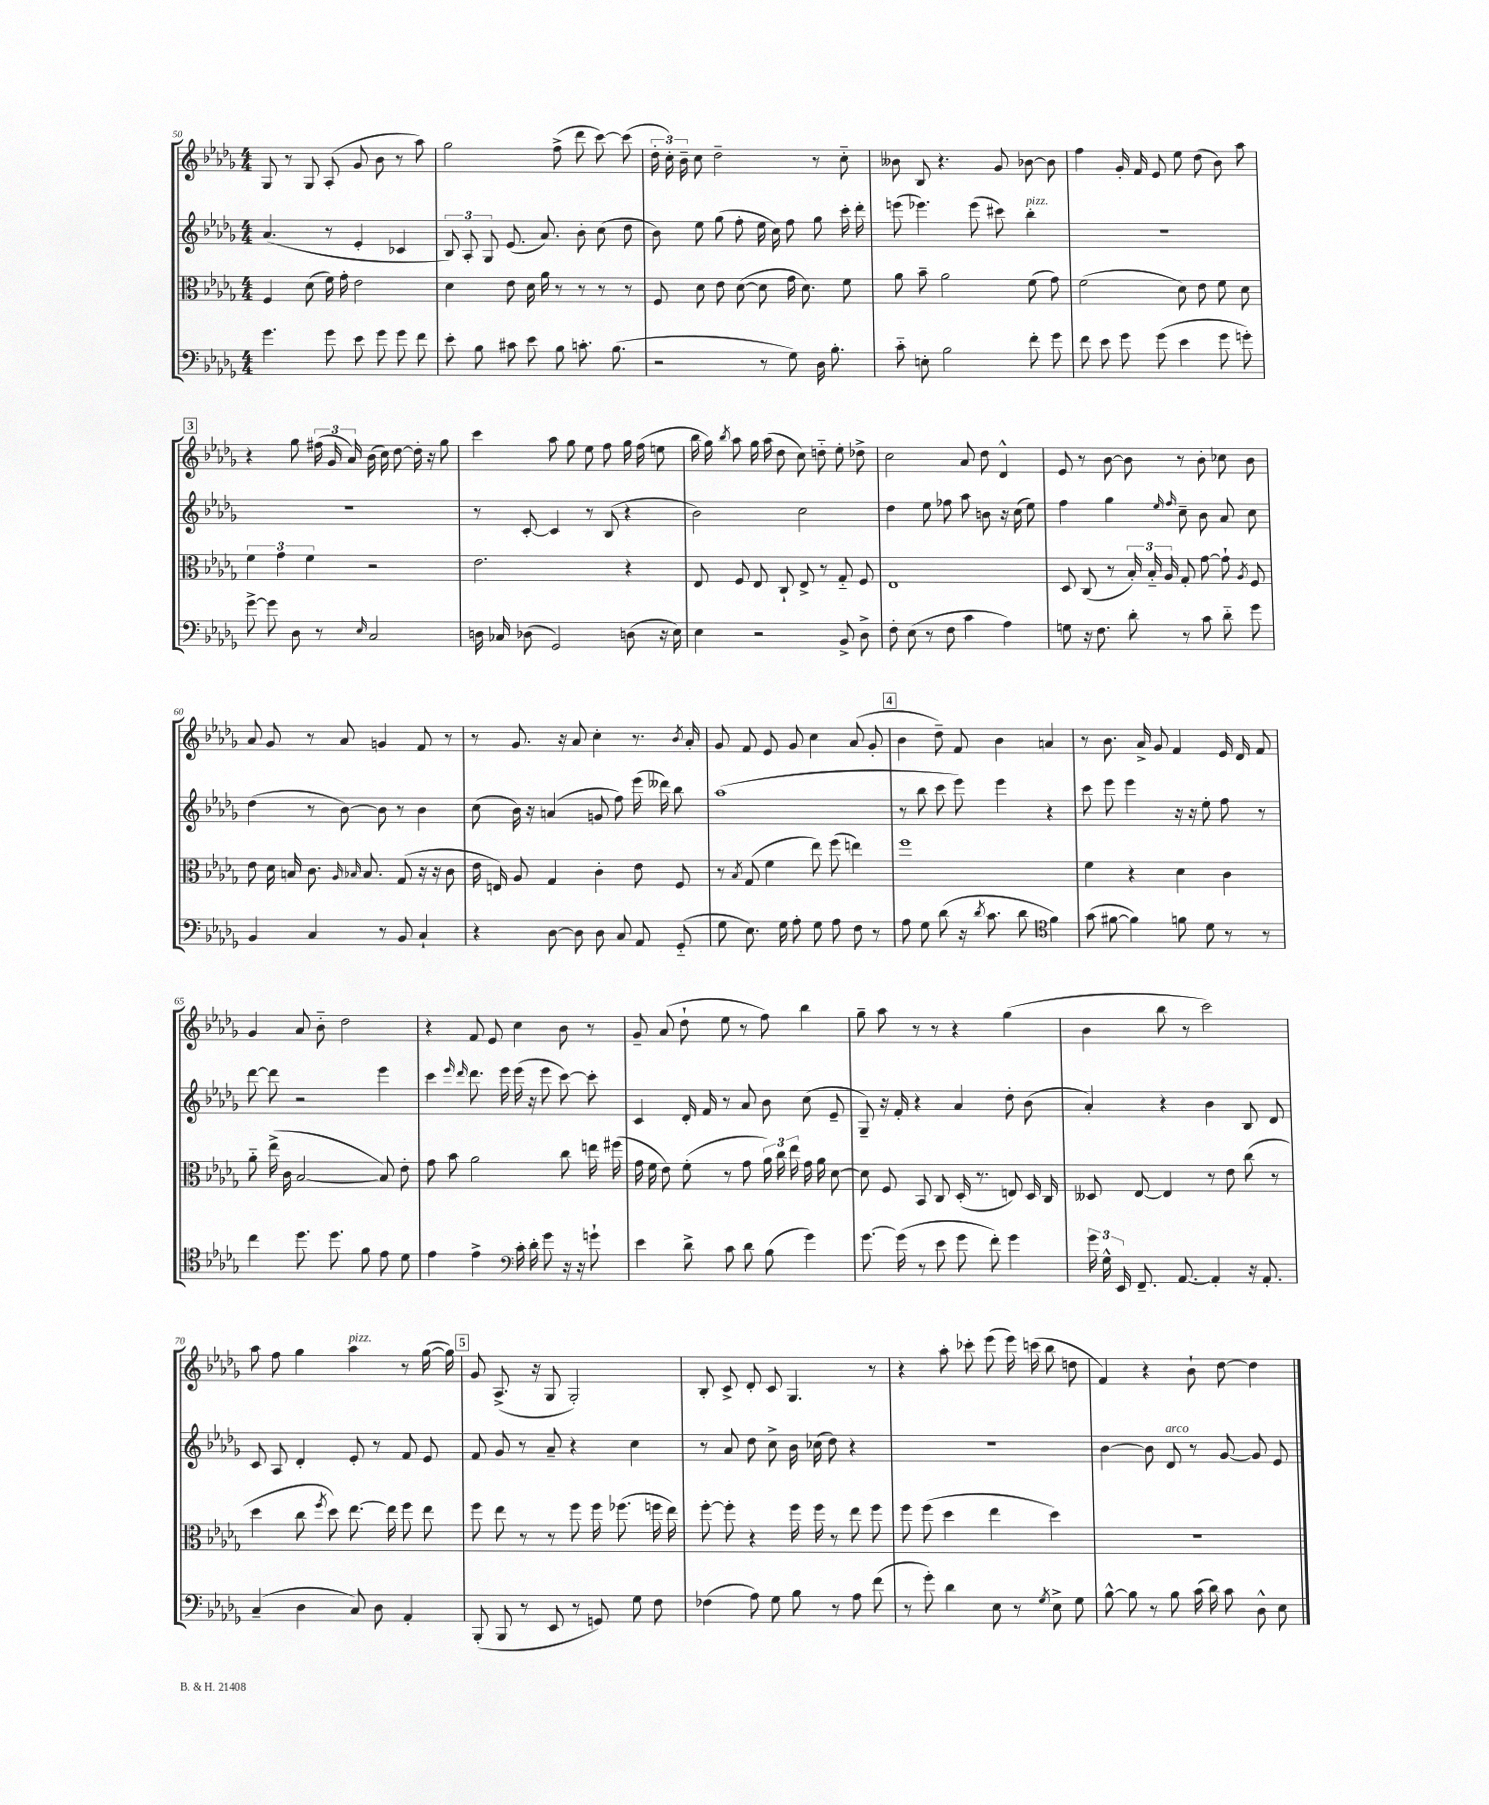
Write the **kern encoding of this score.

**kern	**kern	**kern	**kern
*staff4	*staff3	*staff2	*staff1
*clefF4	*clefC3	*clefG2	*clefG2
*k[b-e-a-d-g-]	*k[b-e-a-d-g-]	*k[b-e-a-d-g-]	*k[b-e-a-d-g-]
*M4/4	*M4/4	*M4/4	*M4/4
4.g-\	4F/	(4.a-/	8G-/
.	.	.	8r
.	(8d-\	.	8G-/
8g-\	16f\)	8r	(8A-'/
.	16g-'\	.	.
8e-\	2e-\	4e-'/	8g-/
8g-\	.	.	8b-\
8g-\	.	4c-/	8r
8f\	.	.	8aa-\)
=	=	=	=
8e-'\	4d-\	12B-/)	2gg-\
.	.	12A-'/	.
8B-\	.	.	.
.	.	12G-/	.
8c#\	8e-\	(8.e-/	.
8e-\	16d-\	.	.
.	16a-\	8.a-/)	.
8B-\	8r	.	(8ff^\
8.c'\	8r	8b-'\	8ddd-\
.	8r	(8cc\	[8ccc\)
(8.B-\	.	.	.
.	8r	8dd-\	(8ccc\]
=	=	=	=
2r	8F/	8b-\)	24dd-'\
.	.	.	24cc'\)
.	.	.	24b-~\
.	8d-\	8ee-\	8cc\
.	8e-\	(8gg-\	2dd-~\
.	([8d-\	8ff'\	.
8r	8d-\]	16ee-\	.
.	.	16cc\)	.
8G-\)	16g-\	8ff\	.
.	8.d-\)	.	.
16D-\	.	8gg-\	8r
8.B-'\	.	.	.
.	8f\	16ccc'\	8cc'~\
.	.	16ddd-'\	.
=	=	=	=
8c'~\	8a-\	(8eee\	8b--\
8E'\	8b-~\	4.eee-\)	8B-/
2B-\	2a-\	.	4.r
.	.	(8eee-\	.
.	.	8ccc#\)	8g-/
8f'\	(8f\	4bb-'\	[8b-\
8g-\	8g-\)	.	8b-\]
=	=	=	=
8f\	(2f\	1r	4ff\
8e-\	.	.	.
8g-\	.	.	16g-'/
.	.	.	16f/
(8g-\	.	.	8e-/
4e-\	8d-\)	.	8ee-\
.	8e-\	.	(8dd-\
8g-\	8f\	.	8b-\)
8g'\)	8d-\	.	8aa-\
=	=	=	=
[8g-^\	6f\	1r	4r
8g-\]	.	.	.
.	6g-\	.	.
8D-\	.	.	8gg-\
.	6f\	.	.
8r	.	.	(24ff#\
.	.	.	24g-/
.	.	.	24a-/)
16qqE-/	.	.	.
2C/	2r	.	(16b-\
.	.	.	16cc\)
.	.	.	[8dd-\
.	.	.	16dd-'\]
.	.	.	16r
.	.	.	8gg-\
=	=	=	=
16D\	2.e-\	8r	4ccc\
16C-/	.	.	.
(8D-\	.	[8c'/	.
2GG-/)	.	4c/]	8aa-\
.	.	.	8gg-\
.	.	8r	8ee-\
.	.	(8B-/	8ff\
(8D\	4r	4r	16gg-\
.	.	.	(16ff\
16r	.	.	8ee\
16E-\)	.	.	.
=	=	=	=
4E-\	8E-/	2b-\)	16bb-\
.	.	.	16gg-\)
.	.	.	8qbb-/
.	8F/	.	8aa-\
2r	8E-/	.	16gg-\
.	.	.	(16aa-\
.	8C`/	.	8dd-\
.	8E-^/	2cc\	8cc\)
.	8r	.	8dd'~\
8BB-^/	8G-'~/	.	8ee-'\
8D-^\	8F/	.	8dd-^\
=	=	=	=
8F'\	1E-	4dd-\	2cc\
(8E-\	.	.	.
8r	.	8ee-\	.
8F\	.	8ff-\	.
4c\	.	8aa-\	8a-/
.	.	8b\	8dd-\
4A-\)	.	16r	4d-^^/
.	.	(16cc\	.
.	.	8ee-\)	.
=	=	=	=
8G\	8D-/	4ff\	8e-/
16r	(8C/	.	8r
8.F\	.	.	.
.	8r	4gg-\	[8b-\
8d-'\	24B-'/)	.	8b-\]
.	24B-'~/	.	.
.	24A-/	.	.
.	.	16qqee-/	.
.	.	16qqff/	.
8r	8G-'/	8cc~\	8r
8c\	[8g-\	8b-\	8b-'\
8d-'~\	8g-`\]	8a-/	8cc-\
.	8qA-/	.	.
8g-\	8F/	8cc\	8b-\
=	=	=	=
4BB-/	8e-\	(4dd-\	8a-/
.	16d-\	.	8g-/
.	16B/	.	.
4C/	8.c\	8r	8r
.	.	[8b-\)	8a-/
.	16qqA-/	.	.
.	16qqB-/	.	.
.	8.B-/	.	.
8r	.	8b-\]	4g/
8BB-/	(8G-/	8r	.
4C`/	16r	4b-\	8f/
.	16r	.	.
.	8c\	.	8r
=	=	=	=
4r	16e-\	(8cc\	8r
.	16E/)	.	.
.	8A-/	16b-\)	8.g-/
.	.	16r	.
[8D-\	4G-/	(4a/	.
.	.	.	16r
8D-\]	.	.	8a-/
8D-\	4c'\	8g/	4cc'\
8C/	.	8ff\)	.
8AA-/	8e-\	(16eee-\	8.r
.	.	16ddd--\)	.
(8GG-'~/	8F/	8bb-\	.
.	.	.	8qb-/
.	.	.	16a-'/
=	=	=	=
8G-\	8r	(1aa-	8g-/
.	8qB-/	.	.
8.E-\)	(8G-/	.	8f/
.	4f\	.	8e-/
16G-\	.	.	.
8A-'\	.	.	8g-/
8G-\	8ee-\)	.	4cc\
8A-\	(8ff\	.	.
8F\	4ee\)	.	(8a-/
8r	.	.	8g-'/
=	=	=	=
8A-\	1ff	8r	4b-\
8G-\	.	8bb-\	.
(8d-\	.	8ccc\	8dd-~\)
16r	.	8eee-\)	8f/
8qd-/	.	.	.
8.c\	.	.	.
.	.	4eee-\	4b-\
8d-\	.	.	.
*clefC4	*	*	*
4f\)	.	4r	4a/
=	=	=	=
(8g-\	4f\	8ccc\	8r
[8f#\	.	8eee-\	8.b-\
4f#\])	4r	4eee-\	.
.	.	.	16a-^/
.	.	.	8g-/
8f\	4d-\	16r	4f/
.	.	16r	.
8d-\	.	8ee-'\	.
8r	4c\	8ff\	16e-/
.	.	.	16d-/
8r	.	8r	8f/
=	=	=	=
4cc\	8a-'~\	[8ddd-\	4g-/
.	(16ee-^\	8ddd-\]	.
.	16c\	.	.
8.dd-\	[2B-/	2r	8a-/
.	.	.	8b-'~\
8.dd-\	.	.	.
.	.	.	2dd-\
8f\	.	.	.
8e-\	8B-/])	4eee-\	.
8d-\	8e-'\	.	.
=	=	=	=
4e-\	8g-\	4ccc\	4r
.	8b-\	.	.
.	.	16qqeee-/	.
.	.	16qqddd-/	.
4e-^\	2a-\	8.ddd-\	8f/
.	.	.	8e-/
.	.	16eee-\	.
*clefF4	*	*	*
16c'\	.	(16eee-\	4cc\
16d-'\	.	16r	.
8g-\	.	8eee-\	.
16r	8cc\	[8ccc\)	8b-\
16r	.	.	.
8g`\	16ee\	8ccc'\]	8r
.	(16ff#\	.	.
=	=	=	=
4e-\	16g-\	4c/	8g-~/
.	16f\	.	.
.	8e-\)	.	(8a-/
8d-^\	(8f'\	16d-'/	8dd-`\
.	.	16f/	.
8c\	8r	8r	8ee-\
8d-\	8g-\	8a-/	8r
(8B-\	24a-\)	8b-\	8ff\)
.	24cc\	.	.
.	24ee-\	.	.
4g-\)	16g-\	(8cc\	4bb-\
.	16a-\	.	.
.	[8d-\	8e-~/	.
=	=	=	=
[8.g-\	8d-\]	8G-~/)	8gg-~\
.	8F/	16r	8aa-\
(16g-\]	.	16f'/	.
8r	8BB-/	4r	8r
8e-\	8C/	.	8r
8g-\	(16D-'/	4a-/	4r
.	8.r	.	.
8f'\)	.	.	.
4g-\	8E/)	8dd-'\	(4gg-\
.	16D-/	(8b-\	.
.	16C/	.	.
=	=	=	=
24g-\	8D--/	4a-'/)	4b-\
24G-^^\	.	.	.
24EE-/	.	.	.
8.FF~/	[8E-/	.	.
.	4E-/]	4r	8bb-\
[8.AA-/	.	.	.
.	.	.	8r
4AA-'/]	8r	4b-\	2ccc\)
.	8e-\	.	.
16r	(8cc\	8B-/	.
8.AA-'/	.	.	.
.	8r	8d-/	.
=	=	=	=
(4C~/	4dd-\	8c/	8aa-\
.	.	8A-/	8ff\
4D-\	8cc\	4d-'/	4gg-\
.	8qff/	.	.
.	8dd-\)	.	.
8C/)	[8.ee-\	8e-'/	4aa-\
8D-\	.	8r	.
.	16ee-\]	.	.
4AA-'/	8ff\	8f/	8r
.	8ee-\	8e-/	([16gg-\
.	.	.	16gg-\])
=	=	=	=
(8BBB-'/	8ff\	8f/	8g-/
8BBB-/	8ee-\	8g-/	(8.A-^/
8r	8r	8r	.
.	.	.	16r
8EE-/	8r	8a-~/	8G-/
8r	8ff\	4r	2G-'/)
8GG/)	16ff\	.	.
.	(8.ff-\	.	.
8G-\	.	4cc\	.
8F\	16ff\	.	.
.	16ee-\)	.	.
=	=	=	=
(4F-\	[8ff'\	8r	8B-'/
.	8ff'\]	8a-/	8c^/
8A-\)	4r	8dd-\	8d-'/
8G-\	.	8cc^\	8c/
8B-\	16ff\	16b-\	4.G-/
.	16ff\	(16cc-\	.
8r	8r	8dd-\)	.
8A-\	8ee-\	4r	.
(8f\	8ff\	.	8r
=	=	=	=
8r	8ff\	1r	4r
8g-'\)	(8ff\	.	.
4d-\	4dd-\	.	8aa-'\
.	.	.	8ccc-'\
8E-\	4ee-\	.	(8eee-\
8r	.	.	16eee-\)
.	.	.	(16ccc\
8qG-/	.	.	.
8E-^\	4dd-\)	.	8bb-\
8G-\	.	.	8dd\
=	=	=	=
[8B-^^\	1r	[4b-\	4f/)
8B-\]	.	.	.
8r	.	8b-\]	4r
8B-\	.	8d-/	.
(16c\	.	8r	8b-`\
16d-\)	.	.	.
8c\	.	[8g-/	[8dd-\
8D-^^\	.	8g-/]	4dd-\]
8E-\	.	8e-/	.
==	==	==	==
*-	*-	*-	*-
